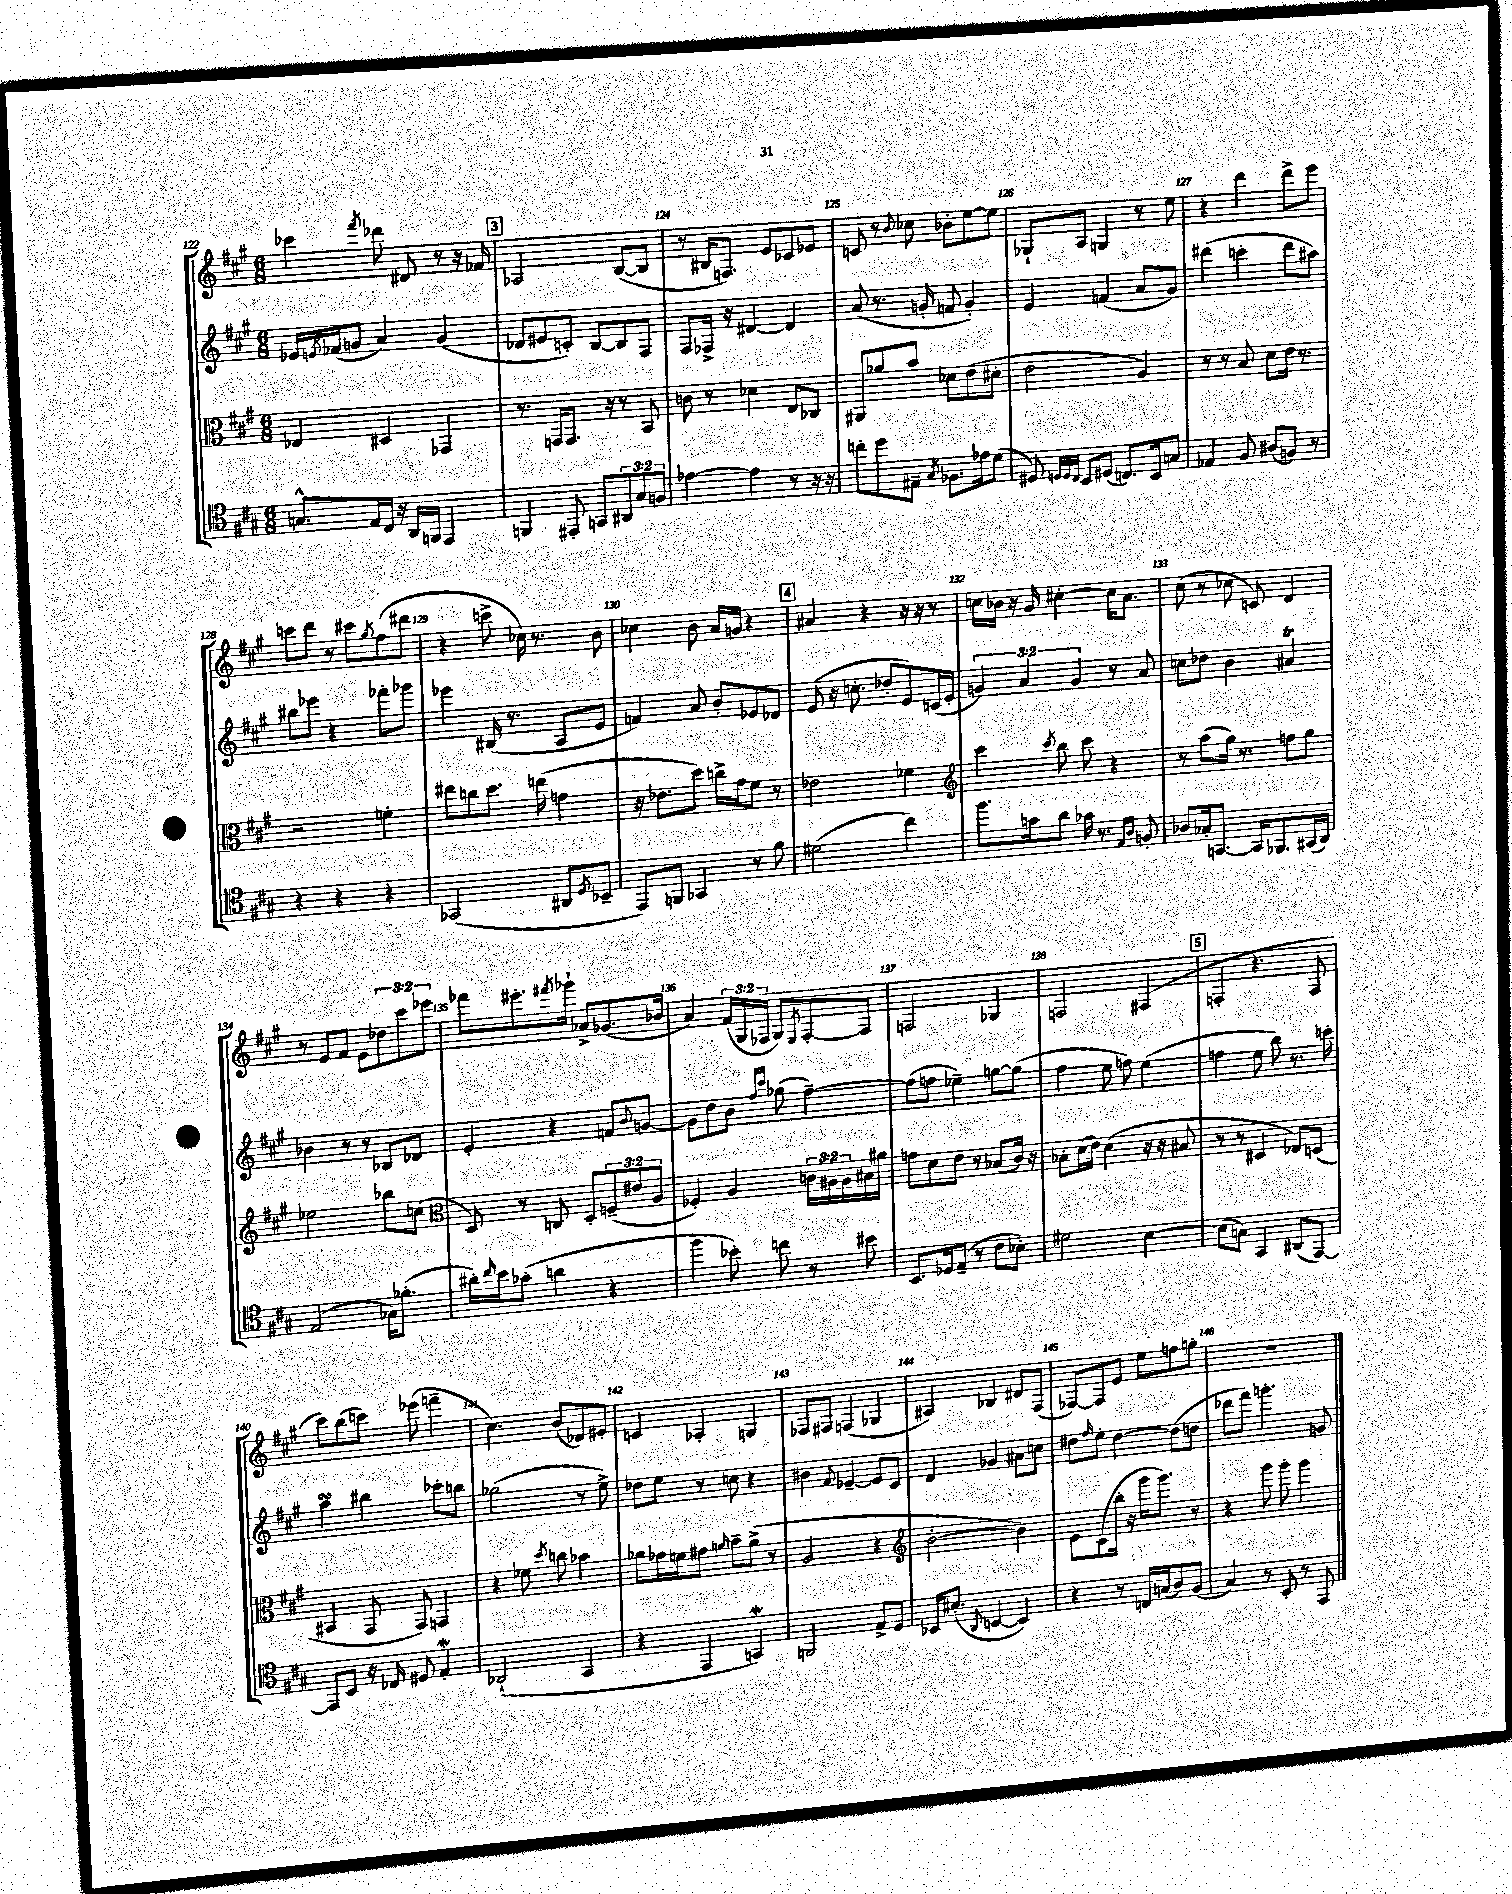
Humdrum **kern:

**kern	**kern	**kern	**kern
*staff4	*staff3	*staff2	*staff1
*clefC4	*clefC3	*clefG2	*clefG2
*k[f#c#g#]	*k[f#c#g#]	*k[f#c#g#]	*k[f#c#g#]
*M6/8	*M6/8	*M6/8	*M6/8
8.G^^/L	4E-/	16e-/LL	4ccc-\
.	.	8qe/	.
.	.	(16f-/J	.
.	.	8g/J	.
16E/L	.	.	.
.	.	.	8qfff#/
16C#/JJ	4D#/	4a/)	8ddd-\
16r	.	.	.
16AA/LL	.	.	8d#/
16FF/JJ	.	.	.
4EE/	4GG-/	(4g/	8r
.	.	.	16r
.	.	.	16f-/
=	=	=	=
4FF/	8.r	8d-/L	2A-/
.	.	8e#/	.
.	16GG/LK	.	.
8EE#'/	8.GG/J	8c'/J)	.
8GG/L	.	[8B/L	.
.	16r	.	.
12AA#/	8r	8B/]	([8B/L
12G#/	.	.	.
.	8BB/	8F#/J	8B/]J
12F/J	.	.	.
=	=	=	=
[4e-\	8c\	8F#/L	8r
.	8r	16F-^/Jk	16B#/LK
.	.	16r	8.F/J)
4e-\]	4d-\	[4d#/	.
.	.	.	8e/L
8r	8E/L	4d#/]	8c-/
16r	8C-/J	.	8e-/J
16r	.	.	.
=	=	=	=
8cc'\L	8AA#/L	(8a/	8c/
8dd\	8a-/	8.r	8r
.	.	.	8qqb/
8E#~\J	8b/J	.	8cc-\
.	.	16g'/	.
8qG#/	.	.	.
8.F-\L	8d-\L	8f/	8b-'\L
.	(8e\	4g'/)	[8ee\
16e-\k	.	.	.
(8d\J	8d#'\J	.	8ee\]J
=	=	=	=
8D#/)	2e\	4e/	8G-`/L
32qqD/LLL	.	.	.
32qqD/	.	.	.
32qqC#/JJJ	.	.	.
8BB/L	.	.	8A/J
(8D#/J	.	(4f/	4G/
8.C/L)	.	.	.
.	4A/)	8a/L	8r
16BB/k	.	.	.
8G/J	.	8g#/J)	8ee\
=	=	=	=
4E-/	8r	(4ddd#\	4r
.	8r	.	.
8F#/	8B/	4ccc'\	4ddd\
(8A#/L	8d\L	.	.
8F/J)	16e\Jk	8ddd#\L	8ddd^\L
.	8.r	.	.
8r	.	8aa#\J)	8eee\J
=	=	=	=
4r	2r	8bb#\L	8ccc\L
.	.	8eee-\J	8ddd\J
4r	.	4r	8r
.	.	.	8ccc#\L
.	.	.	8qgg#/
4r	4f'\	8fff-'\L	(8ff#\
.	.	8ggg-\J	8ddd#\J
=	=	=	=
(2GG-/	8ee#\L	4eee-\	4r
.	8cc\	.	.
.	8.dd\J	(16B#/	8ccc^\
.	.	8.r	.
.	.	.	16cc-\)
.	(16ee\	.	8.r
8AA#/L	4g\	8A/L	.
8qD/	.	.	.
8BB-~/J	.	8e/J	8b\
=	=	=	=
8EE/L)	16r	4f/)	4cc-\
.	8.e-\L	.	.
8FF/J	.	.	.
4GG-/	8dd\J)	8a/	8b\
.	16cc^\LL	8b'/L	16a/LL
.	16g#\J	.	16g/JJ
8r	8f#\J	8e-/	4r
8f#\	8r	8d-/J	.
=	=	=	=
(2d#\	2e-\	(8e/	4a#/
.	.	16r	.
.	.	8.cc'\	.
.	.	.	4r
.	.	8dd-'/L	.
4cc#\)	4f-\	8e/)	16r
.	.	.	16r
.	.	(16c/L	8r
.	.	16e'/JJ	.
=	=	=	=
*	*clefG2	*	*
8.ff#\L	4ccc#\	6g/)	16cc\LL
.	.	.	16b-\JJ
.	.	.	16r
.	.	6a/	.
16g\k	.	.	16g#/
.	8qccc#/	.	.
8a\J	8bb\	.	[4cc#'\
.	.	6g/	.
16g-\	8ccc#\	.	.
8.r	.	.	.
.	4r	8r	16cc#\]LK
.	.	.	8.a\J
16qqE/LL	.	.	.
16qqA/JJ	.	.	.
8F'/	.	8a/	.
=	=	=	=
8A-/L	8r	8cc\L	(8cc#\
16G-'/k	(8aa\L	8dd-\J	8r
[8.GG/J	.	.	.
.	16gg#\Jk)	4b\	8cc-\
.	8.r	.	.
16GG/]LK	.	.	8c/)
8.FF-/	.	.	.
.	8ff\L	4a#/	4d/
(16GG#/L	8gg#\J	.	.
16AA/JJ)	.	.	.
=	=	=	=
(2E/	2ee-\	4b-\	8r
.	.	.	8e/L
.	.	8r	8f#/J
.	.	8r	8e\L
16G-\LK)	8bb-\L	8B-/L	12dd-\
(8.f-'\J	.	.	.
.	.	.	12ccc#\
.	(8cc\J	8d-/J	.
.	.	.	12eee-\J
=	=	=	=
*	*clefC3	*	*
16a#'\LL)	8D/)	4e'/	8fff-\L
16qqcc#/	.	.	.
16b\J	.	.	.
(8g-'\J	8r	.	8.eee#'\
4a\	8C/	4r	.
.	.	.	8qfff#/
.	.	.	16ggg-`\Jk
.	8D'/L	.	8a-^/L
4r	(12F~/	8f/L	(8.g-/
.	12e#/	.	.
.	.	8qqb/	.
.	.	[8g/J	.
.	12A/J	.	.
.	.	.	16b-/Jk
=	=	=	=
4ff#\	4F-'/)	8g\]L	4a/)
.	.	8dd\	.
8b-'\)	4A/	8b\J	(24f#/LL
.	.	.	24G#/
.	.	.	24F-/JJ
.	.	16qqff#/LL	.
.	.	16qqccc#/JJ	.
8cc\	.	(8gg-\	8G#/L)
.	.	.	8qE/
8r	24c\LL	[4ff#~\)	[8F-'/
.	24A#\	.	.
.	24A#\	.	.
8b#\	16B#\	.	8F-/]J
.	16a#\JJ	.	.
=	=	=	=
8.BB/L	8g\L	(8ff#\]L	2F/
.	8d\	8ff\J	.
16D-/k	.	.	.
(8E~/J	8e\J	4ee-~\)	.
8r	8r	.	.
8c#\L	(8B-/L	[8gg\L	4G-/
8B-'\J)	16c#/Jk)	(8gg\]J	.
.	16r	.	.
=	=	=	=
2d#\	8B-'\L	4ff#\	2F/
.	(16d\L	.	.
.	16e\JJ)	.	.
.	(4d\	8ee\	.
.	.	8ff\)	.
[4B\	16r	(4ee\	(4F#/
.	16r	.	.
.	8B#/	.	.
=	=	=	=
(8B\]L	8r	4ff\	4F'/
8G\J)	8r	.	.
4GG#/	4D#/	8ee\	4.r
.	.	8bb\)	.
(8AA#/L	8E-/L)	8.r	.
[8EE/J)	(8D/J	.	8F/
.	.	16ccc'\	.
=	=	=	=
8EE/]L	4BB#/	4aa\	8ccc#\L)
8BB/J	.	.	(8bb\
16r	8GG#/	4bb#\	8ccc\J)
16C-/	.	.	.
8D#/	8GG#/)	.	(8eee-\
4E'/	4GG/	8ccc-'\L	4fff~\
.	.	8bb\J	.
=	=	=	=
(2AA-`/	4r	(2gg-\	4.cc#\)
.	8f-\	.	.
.	8qdd/	.	.
.	8cc\	.	(8b/L
4GG#/	4b-\	8r	8d-/)
.	.	8ee^\)	8e#'/J
=	=	=	=
4r	8a-\L	8dd-\L	4c/
.	16g-\L	8ee\J	.
.	16f\J	.	.
4EE/	8g#\J	8r	4A-'/
.	16qqa/	.	.
.	8b~\L	8cc\	.
4GG/)	(8a^\J	4r	4G/
.	8r	.	.
=	=	=	=
2FF/	2A/	4b#\	8F-/L
.	.	.	8F#/J
.	.	8qqf#/	.
.	.	[4e-~/	(4F/
8E^/L	4r	8e-/]L	4G-/
8D/J	.	8c#/J	.
=	=	=	=
*	*clefG2	*	*
16BB-/LK	[2b'\	4d/	4A#/)
(8.B#'/J	.	.	.
8qqAA/	.	.	.
[4BB/	.	4g-/	4B-/
4BB/])	4b\])	8a#\L	8d#/L
.	.	8cc\J	(8F#/J
=	=	=	=
4r	8e\L	8dd#\L	[8F-/L)
.	.	16qqff#/	.
.	(8c#\	8ee'\J	8F-/]
8r	16bb'\Jk	[4dd#\	8e/J
.	16r	.	.
16C/LL	16ggg#\LK	.	8ee\L
(16G/J	8.ggg#\J)	.	.
8A/)	.	(8dd#\]L	8ff\
(8F#/J	8r	8dd\J	8gg'\J
=	=	=	=
4G#/)	4r	8ddd-\L	2.r
.	.	8fff#\J)	.
8r	8ggg#\	4.ggg'\	.
8BB'/	8ggg#'\	.	.
8r	4ggg#\	.	.
8EE/	.	8g/	.
==	==	==	==
*-	*-	*-	*-
